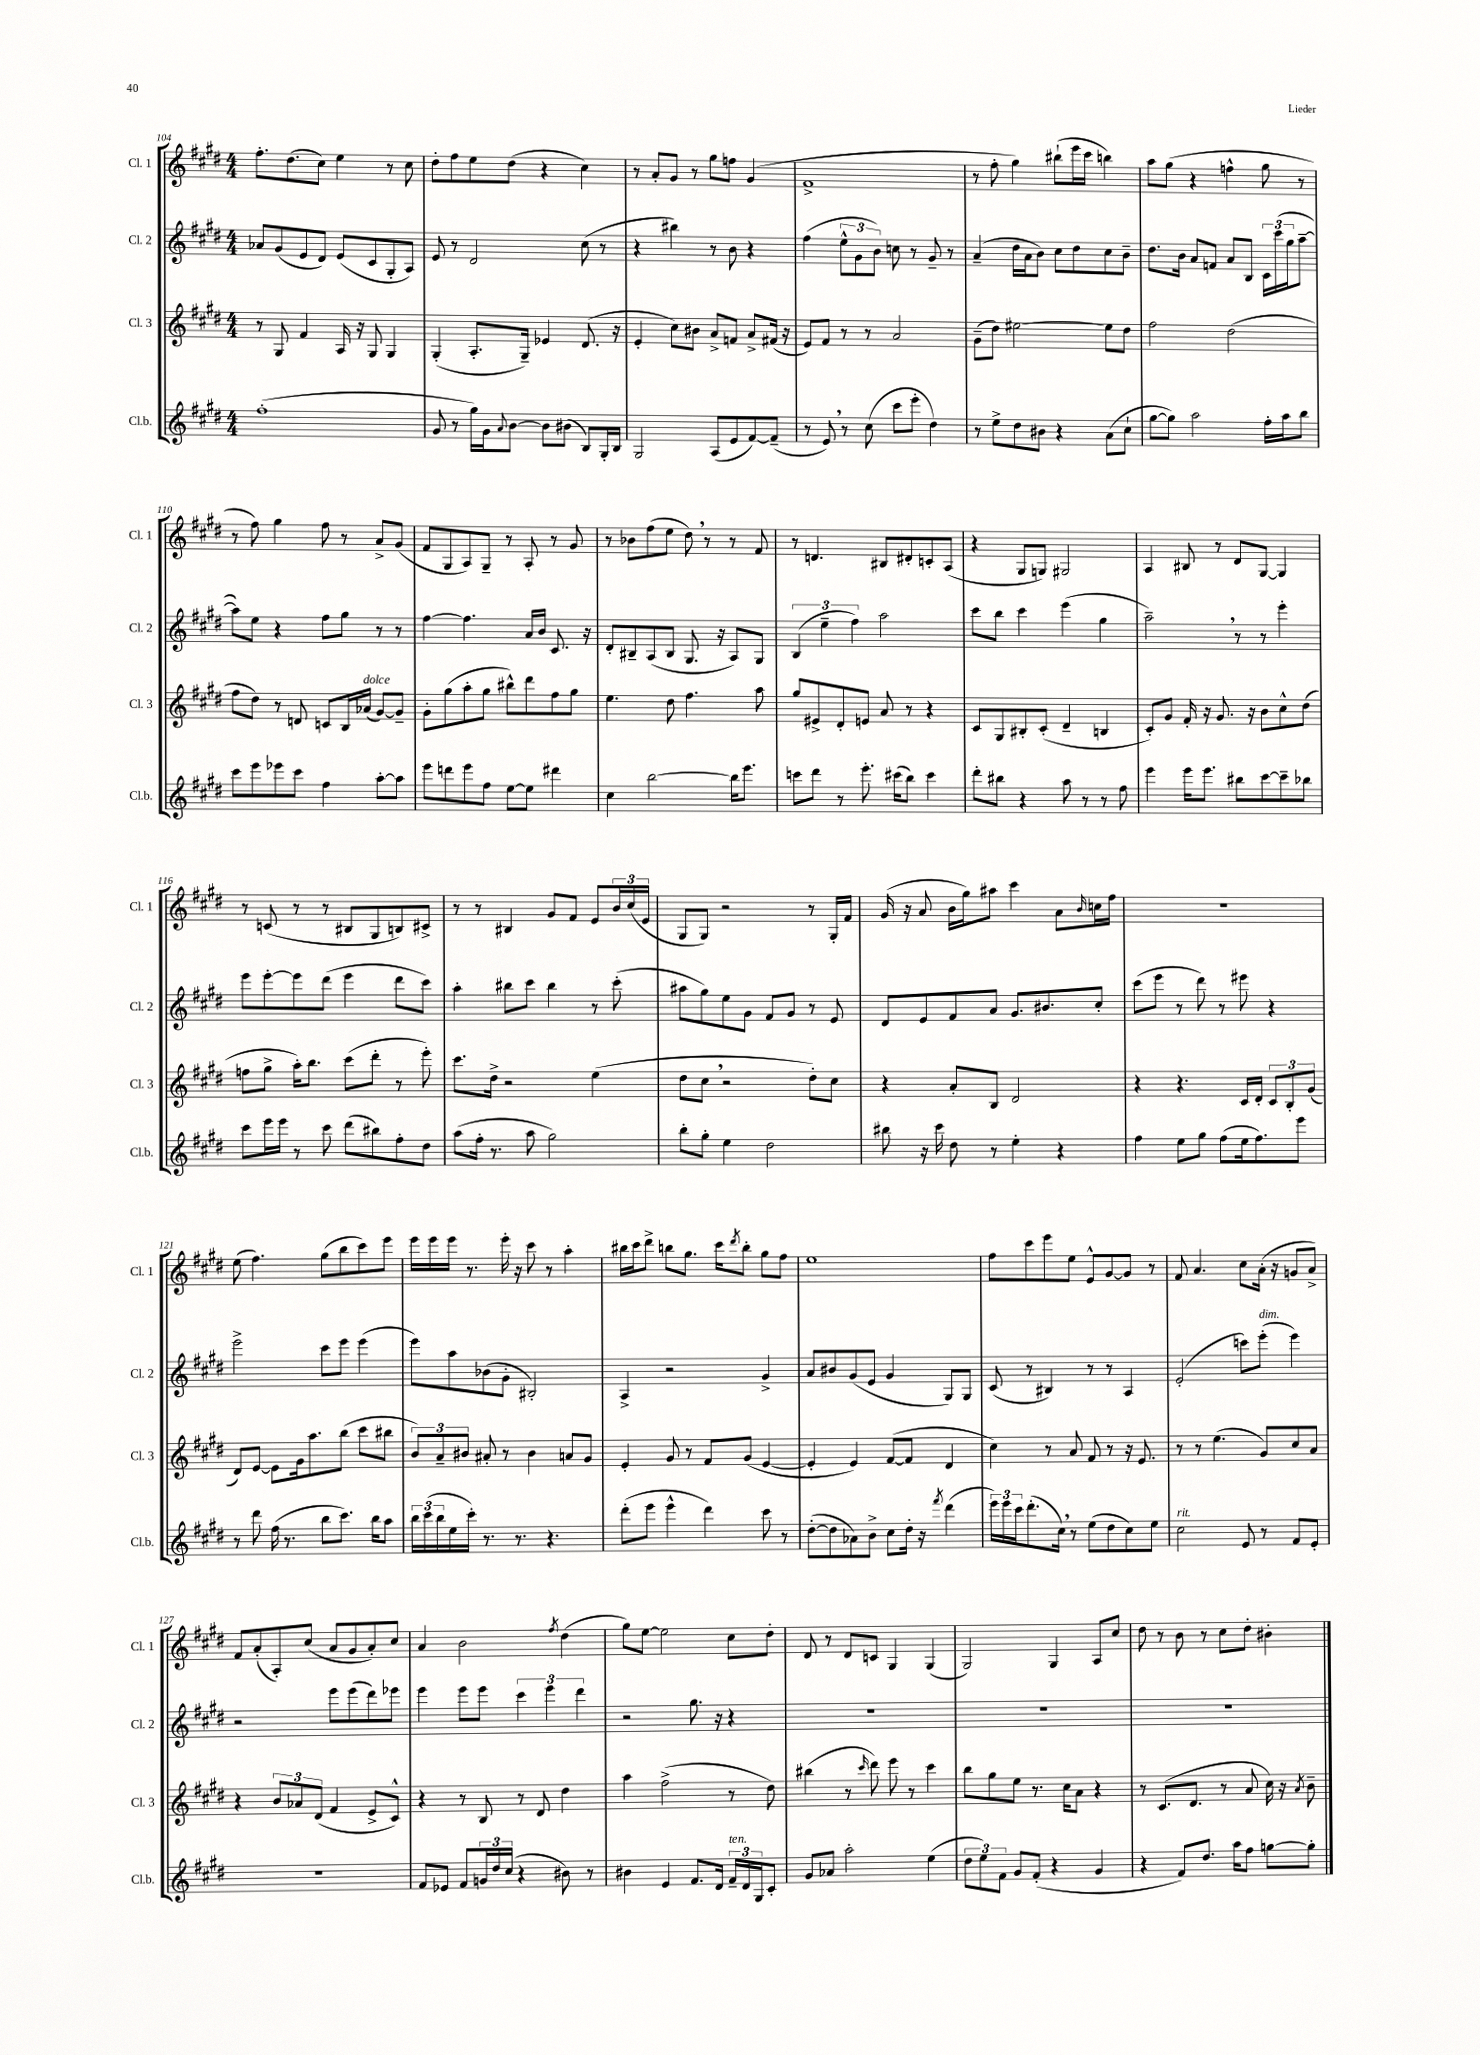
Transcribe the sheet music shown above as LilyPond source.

<<
\new StaffGroup <<
\new Staff = "s0" \with { instrumentName = "Cl. 1" shortInstrumentName = "Cl. 1" } {
    \clef treble \key e \major \numericTimeSignature \time 4/4
    fis''8.-. dis''8.( cis''8) e''4 r8 cis''8 |
    dis''8-. fis''8 e''8 dis''8( r4 cis''4) |
    r8 a'8-. gis'8 r8 gis''8 f''8 gis'4( |
    fis'1-> |
    r8 fis''8-. gis''4) bis''8-!( e'''16 cis'''16 b''4) |
    a''8 gis''8( r4 f''4-^ gis''8 r8 |
    r8 fis''8) gis''4 fis''8 r8 a'8-> gis'8( |
    fis'8 gis8 a8) gis8-- r8 a8-. r8 gis'8 |
    r8 bes'8 fis''8( e''8 dis''8) \breathe r8 r8 fis'8 |
    r8 d'4. bis8 dis'8-. c'8-. a8( |
    r4 gis8 g8) gis2 |
    a4 bis8 r8 dis'8 gis8~ gis4 |
    r8 c'8( r8 r8 bis8 gis8 b8) cis'8-> |
    r8 r8 bis4 gis'8 fis'8 e'8 \tuplet 3/2 { b'16 cis''16( e'16 } |
    gis8 gis8) r2 r8 gis16-. fis'16 |
    gis'16( r16 a'8 b'16 gis''16) ais''8 cis'''4 a'8 \grace { b'16 } c''16 fis''16 |
    R1 |
    e''8( fis''4.) gis''8( b''8 cis'''8) e'''8 |
    e'''16 e'''16 e'''16 r8. e'''16-. r16 cis'''8 r8 a''4-. |
    bis''16 cis'''16 dis'''8-> b''8 gis''8. cis'''16 \acciaccatura { dis'''8 } b''8-. gis''8 fis''8 |
    e''1 |
    fis''8 cis'''8 e'''8 e''8 e'8-^ gis'8~ gis'8 r8 |
    fis'8 a'4. cis''8 a'16-.( r16 g'8 a'8->) |
    fis'8 a'8-.( a8-.) cis''8( a'8 gis'8 a'8-.) cis''8 |
    a'4 b'2 \acciaccatura { fis''8 } dis''4( |
    gis''8) e''8~ e''2 cis''8 dis''8-. |
    dis'8 r8 dis'8 c'8 gis4 gis4( |
    gis2) gis4 a8 cis''8 |
    dis''8 r8 b'8 r8 cis''8 dis''8-. bis'4-. \bar "|." |
}
\new Staff = "s1" \with { instrumentName = "Cl. 2" shortInstrumentName = "Cl. 2" } {
    \clef treble \key e \major \numericTimeSignature \time 4/4
    aes'8 gis'8( e'8 dis'8) e'8( cis'8 gis8-. a8) |
    e'8 r8 dis'2 cis''8( r8 |
    r4 bis''4) r8 b'8 r4 |
    fis''4( \tuplet 3/2 { e''8-^ gis'8 b'8) } c''8 r8 gis'8-- r8 |
    a'4--( dis''16 a'16 b'8) cis''8 dis''8 cis''8 b'8-- |
    dis''8. b'16 a'8 f'8 a'8 b8 \tuplet 3/2 { cis'16 cis'''16( gis''16 } a''8~-- |
    a''8) e''8 r4 fis''8 gis''8 r8 r8 |
    fis''4~ fis''4. a'16 b'16 cis'8. r16 |
    dis'8-. bis8-- a8( bis8 gis8. r16 a8) gis8 |
    \tuplet 3/2 { b4( e''4-- fis''4) } a''2 |
    cis'''8 b''8 cis'''4 e'''4( gis''4 |
    a''2--) \breathe r8 r8 e'''4-. |
    e'''8 e'''8~-. e'''8 dis'''8( e'''4 dis'''8 cis'''8) |
    a''4-. bis''8 cis'''8 bis''4 r8 cis'''8-.( |
    ais''8 gis''8) e''8 gis'8 fis'8 gis'8 r8 e'8 |
    dis'8 e'8 fis'8 a'8 gis'8. bis'8. cis''8-. |
    cis'''8( e'''8 r8 dis'''8) r8 eis'''8 r4 |
    e'''2-> cis'''8 e'''8 e'''4( |
    e'''8) a''8 bes'8( gis'8-. bis2-.) |
    a4-> r2 gis'4-> |
    a'8 bis'8 gis'8( e'8 gis'4 gis8) gis8 |
    cis'8( r8 bis4) r8 r8 a4 |
    e'2-.( c'''8) e'''8-.^\markup { \italic "dim." }( e'''4) |
    r2 e'''8 e'''8( dis'''8) ees'''8 |
    e'''4 e'''8 e'''8 \tuplet 3/2 { cis'''4 e'''4 dis'''4 } |
    r2 gis''8. r16 r4 |
    R1 |
    R1 |
    R1 \bar "|." |
}
\new Staff = "s2" \with { instrumentName = "Cl. 3" shortInstrumentName = "Cl. 3" } {
    \clef treble \key e \major \numericTimeSignature \time 4/4
    r8 gis8 fis'4 a16 r16 gis8 gis4 |
    gis4-.( a8.-. gis16--) ees'4 dis'8.( r16 |
    e'4-. cis''8) bis'8 a'8-> f'8 a'8-> fis'16( r16 |
    e'8) fis'8 r8 r8 a'2 |
    gis'8--( dis''8) eis''2~ eis''8 dis''8 |
    fis''2 dis''2( |
    fis''8 dis''8) r8 d'8 c'8 b16 aes'16^\markup { \italic "dolce" }( gis'8~) gis'8-- |
    gis'8-. gis''8( a''8-. gis''8 bis''8-^) dis'''8 fis''8 gis''8 |
    e''4. dis''8 fis''4. a''8 |
    gis''8 eis'8-> dis'8-. e'8 a'8 r8 r4 |
    cis'8 gis8 bis8-. cis'8-.( dis'4-- b4 |
    cis'8-.) gis'8 fis'16-. r16 gis'8. r16 b'8 cis''8-^ dis''8( |
    f''8 gis''8-> a''16-.) b''8. cis'''8( dis'''8-. r8 e'''8-.) |
    cis'''8. dis''16-> r2 e''4( |
    dis''8 cis''8 \breathe r2 dis''8-.) cis''8 |
    r4 a'8-. b8 dis'2 |
    r4 r4. cis'16 dis'16-. \tuplet 3/2 { cis'8 b8-. gis'8( } |
    dis'8) e'8~ e'8 gis'16 a''8. b''8( cis'''8 bis''8 |
    \tuplet 3/2 { b'8) a'8-- bis'8 } ais'8-. r8 bis'4 a'8 gis'8 |
    e'4-. gis'8 r8 fis'8 gis'8( e'4~ |
    e'4-. e'4) fis'8~( fis'8 dis'4 |
    cis''4) r8 a'8 fis'8 r8 r16 e'8. |
    r8 r8 e''4.( gis'8) cis''8 a'8 |
    r4 \tuplet 3/2 { b'8 aes'8 dis'8( } fis'4 e'8-> cis'8-^) |
    r4 r8 b8 r8 dis'8 dis''4 |
    a''4 fis''2->( r8 dis''8) |
    bis''4( r8 \grace { cis'''16 } dis'''8) e'''8 r8 cis'''4 |
    b''8 gis''8 e''8 r8. cis''16 a'8 r4 |
    r8 cis'8.( dis'8. r8 a'8 cis''16) r16 \acciaccatura { a'8 } b'8-- \bar "|." |
}
\new Staff = "s3" \with { instrumentName = "Cl.b." shortInstrumentName = "Cl.b." } {
    \clef treble \key e \major \numericTimeSignature \time 4/4
    fis''1-.( |
    gis'8 r8 gis''16) gis'16 \appoggiatura { a'8 } b'8~ b'8 bis'8( b8) gis16-. b16 |
    gis2 a8( e'8 fis'8~) fis'8--( |
    r8 e'8) \breathe r8 cis''8( cis'''8 e'''8-. dis''4) |
    r8 e''8-> dis''8 bis'8 r4 a'8( cis''8-! |
    gis''8~ gis''8) a''2 fis''16-. a''16 b''8 |
    cis'''8 e'''8 ees'''8 cis'''8 fis''4 a''8~-. a''8 |
    e'''8 d'''8 e'''8 fis''8 e''8~ e''8 dis'''4 |
    cis''4 b''2~ b''16 e'''8. |
    c'''8 dis'''8 r8 e'''8.-. cis'''16( b''8) cis'''4 |
    dis'''8-. bis''8 r4 a''8 r8 r8 fis''8 |
    e'''4 e'''16 e'''8. bis''8 cis'''8~ cis'''8-- bes''8 |
    cis'''8 e'''16 e'''16 r8 cis'''8 dis'''8( bis''8) fis''8-. dis''8 |
    a''8( fis''16-. r8. a''8 gis''2) |
    b''8-. gis''8-. e''4 dis''2 |
    bis''8 r16 cis'''16 dis''8 r8 e''4-. r4 |
    fis''4 e''8 gis''8 fis''8( e''16 fis''8.) e'''8 |
    r8 dis'''8 fis''16( r8. b''8 cis'''8.) b''16 a''8 |
    \tuplet 3/2 { b''16 cis'''16( b''16 } e''16 cis'''16-.) r8. r8. r4. |
    dis'''8-.( e'''8 e'''4-^ dis'''4) cis'''8 r8 |
    dis''8~-.( dis''8 aes'8) b'8-> cis''8 dis''16-. r16 \acciaccatura { fis'''8 } dis'''4( |
    \tuplet 3/2 { e'''16) e'''16 cis'''16 } dis'''8.-.( cis''16) \breathe r8 e''8( dis''8 cis''8) e''8 |
    cis''2^\markup { \italic "rit." } e'8 r8 fis'8 e'8-. |
    R1 |
    fis'8 ees'8 fis'8 \tuplet 3/2 { g'16 dis''16 cis''16( } r4 bis'8) r8 |
    bis'4 e'4 fis'8. dis'16 \tuplet 3/2 { fis'16--^\markup { \italic "ten." } dis'16 gis16 } cis'8-. |
    gis'8 aes'8 a''2-. e''4( |
    \tuplet 3/2 { dis''8 e''8) fis'8 } gis'8 fis'8-.( r4 gis'4 |
    r4 fis'8) dis''8. a''16 fis''8 g''8~ g''8-. \bar "|." |
}
>>
>>
\layout { \context { \Score currentBarNumber = #104 } }
